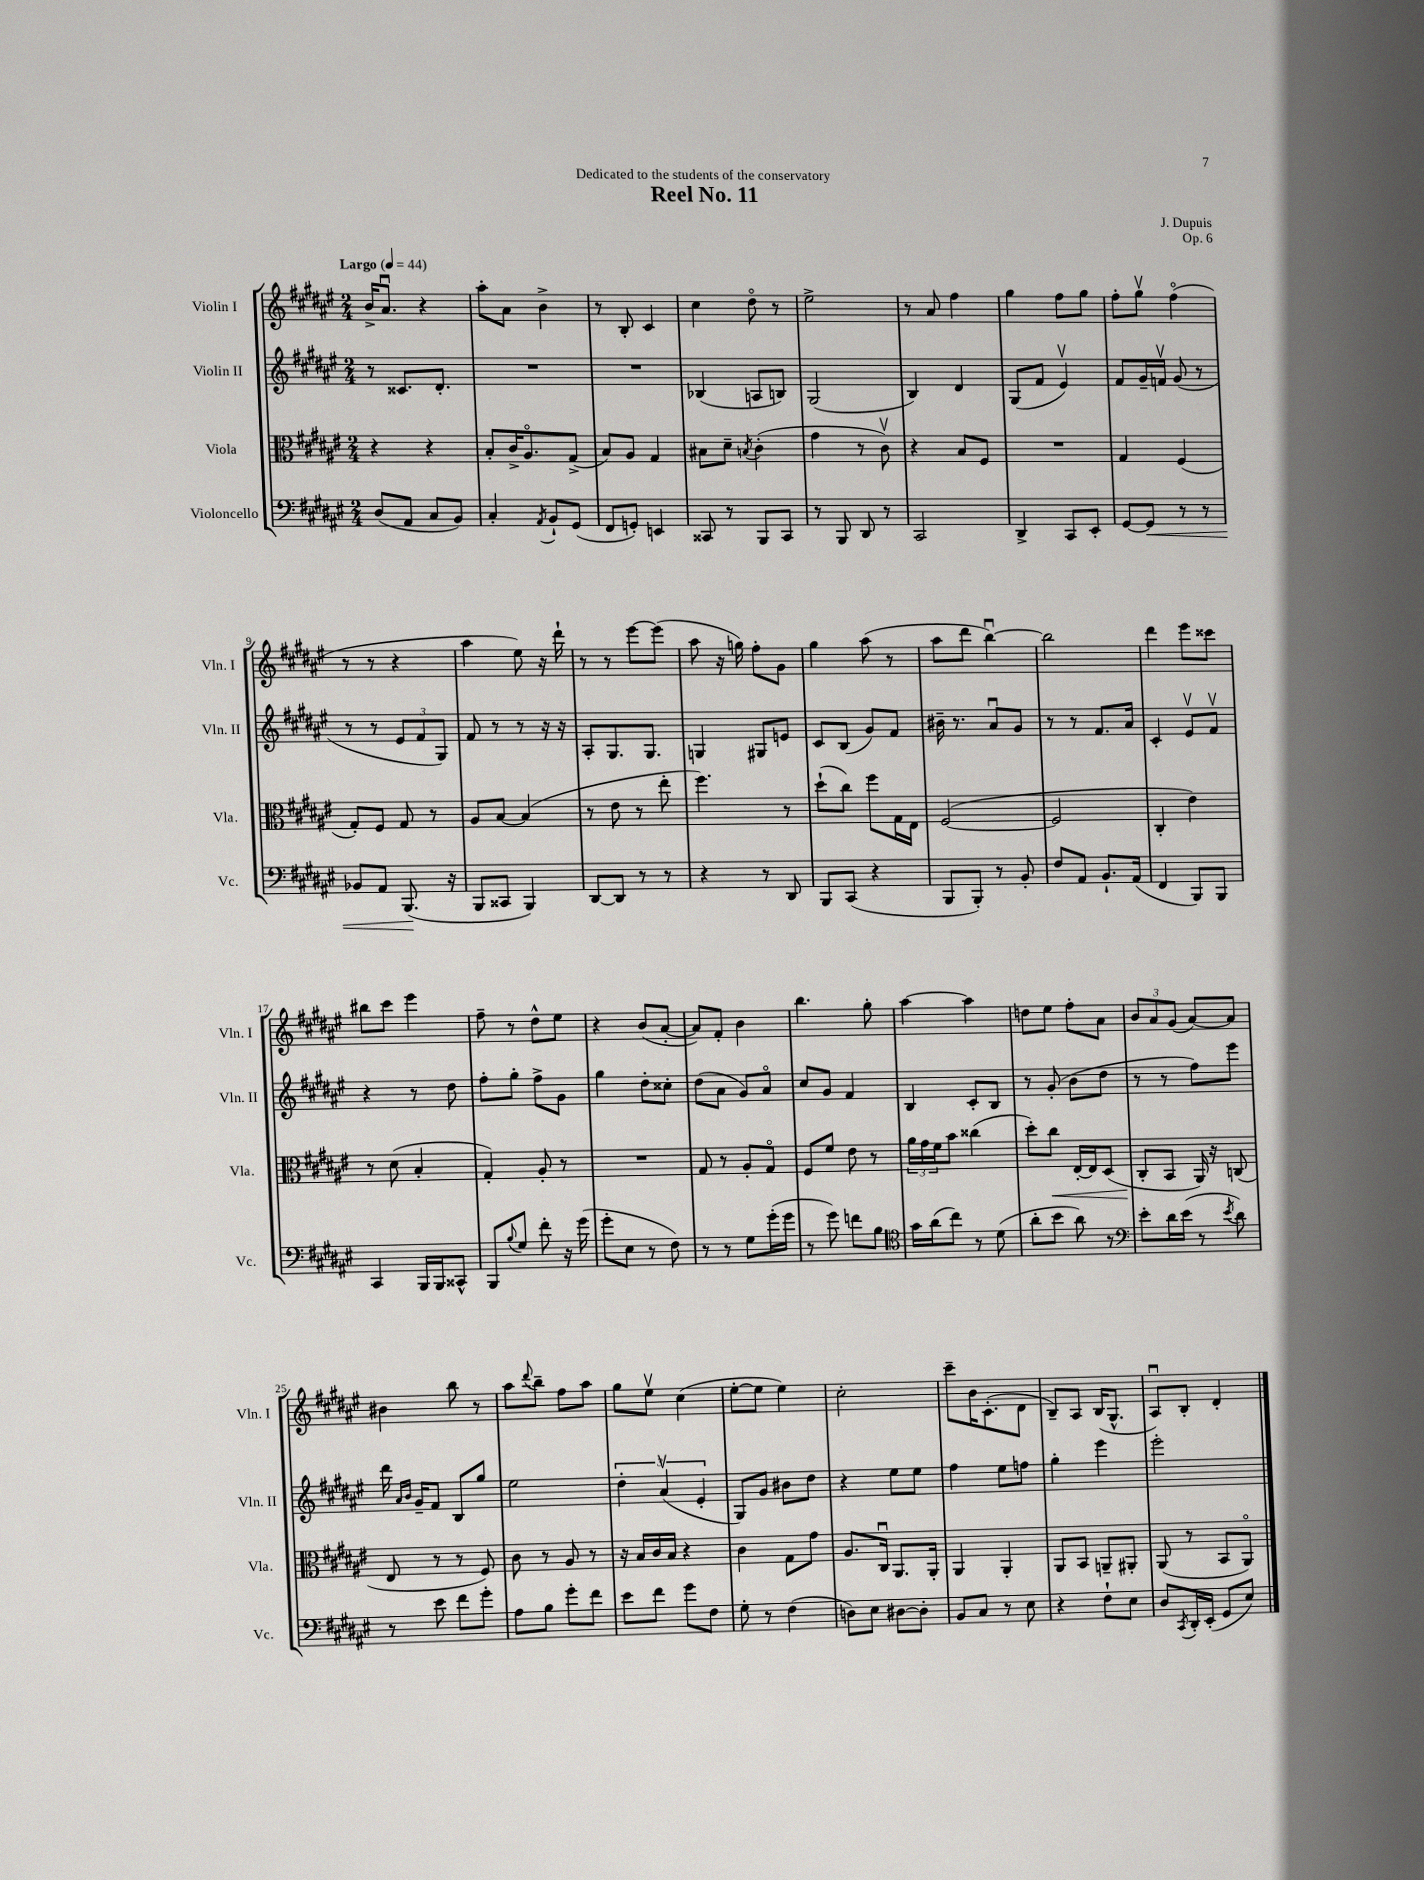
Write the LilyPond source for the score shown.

\header { title = "Reel No. 11" composer = "J. Dupuis" dedication = "Dedicated to the students of the conservatory" opus = "Op. 6" }
<<
\new StaffGroup <<
\new Staff = "s0" \with { instrumentName = "Violin I" shortInstrumentName = "Vln. I" } {
    \clef treble \key fis \major \numericTimeSignature \time 2/4 \tempo "Largo" 4 = 44
    b'16-> ais'8.\downbow r4 |
    ais''8-. ais'8 b'4-> |
    r8 b8-. cis'4 |
    cis''4 dis''8\flageolet r8 |
    eis''2-> |
    r8 ais'8 fis''4 |
    gis''4 fis''8 gis''8 |
    fis''8-. gis''8\upbow fis''4\flageolet( |
    r8 r8 r4 |
    ais''4 eis''8) r16 dis'''16-! |
    r8 r8 eis'''8~ eis'''8( |
    ais''8 r16 g''16) fis''8-. gis'8 |
    gis''4 ais''8( r8 |
    ais''8 dis'''8 b''4~\downbow) |
    b''2 |
    dis'''4 eis'''8 cisis'''8 |
    bis''8 cis'''8 eis'''4 |
    fis''8-- r8 dis''8-^ eis''8 |
    r4 b'8( ais'8~-. |
    ais'8) fis'8-. b'4 |
    b''4. gis''8-. |
    ais''4~ ais''4 |
    d''8 eis''8 fis''8-. ais'8 |
    \tuplet 3/2 { b'8 ais'8 gis'8( } ais'8~) ais'8 |
    bis'4 b''8 r8 |
    ais''8 \appoggiatura { dis'''8 } b''8-- fis''8 ais''8 |
    gis''8 eis''8\upbow cis''4( |
    eis''8~-. eis''8 eis''4) |
    cis''2-. |
    cis'''8-- b'16 cis'8.-.( dis'8 |
    b8--) ais8 b16( gis8.-^ |
    ais8\downbow) b8-. dis'4-. \bar "|." |
}
\new Staff = "s1" \with { instrumentName = "Violin II" shortInstrumentName = "Vln. II" } {
    \clef treble \key fis \major \numericTimeSignature \time 2/4
    r8 cisis'8. dis'8.-. |
    R2 |
    R2 |
    bes4( a8 b8) |
    gis2( |
    b4) dis'4 |
    gis8( fis'8 eis'4\upbow) |
    fis'8 gis'16-- f'16\upbow gis'8( r8 |
    r8 r8 \tuplet 3/2 { eis'8 fis'8 gis8) } |
    fis'8 r8 r8 r16 r16 |
    ais8-. gis8. gis8. |
    g4 gis8 e'8 |
    cis'8 b8( gis'8) fis'8 |
    bis'16-- r8. ais'8\downbow gis'8 |
    r8 r8 fis'8. ais'16 |
    cis'4-. eis'8\upbow fis'8\upbow |
    r4 r8 dis''8 |
    fis''8-. gis''8-. fis''8-> gis'8 |
    gis''4 dis''8-. cisis''8-. |
    dis''8( ais'8 gis'8) ais'8\flageolet |
    cis''8 gis'8 fis'4 |
    b4 cis'8-. b8 |
    r8 gis'8-.( b'8 dis''8 |
    r8 r8 fis''8) eis'''8 |
    dis'''16 \grace { ais'16 b'16 } gis'16-- fis'8 b8 gis''8 |
    eis''2 |
    \tuplet 3/2 { dis''4-. ais'4\upbow( eis'4-. } |
    gis8) gis'8 bis'8 dis''8 |
    r4 eis''8 eis''8 |
    fis''4 eis''8 f''8 |
    gis''4-. eis'''4 |
    eis'''2-. \bar "|." |
}
\new Staff = "s2" \with { instrumentName = "Viola" shortInstrumentName = "Vla." } {
    \clef alto \key fis \major \numericTimeSignature \time 2/4
    r4 r4 |
    b8-. cis'16-> ais8.\flageolet gis8->( |
    b8) ais8 gis4 |
    bis8 dis'8-- \acciaccatura { b8 } cis'4-.( |
    gis'4 r8 cis'8\upbow) |
    r4 b8 fis8 |
    R2 |
    gis4 fis4( |
    gis8-.) fis8 gis8 r8 |
    ais8 b8~ b4( |
    r8 eis'8 r8 eis''8-. |
    fis''4.) r8 |
    dis''8-!( cis''8) fis''8 gis16 eis16 |
    fis2~( |
    fis2 |
    cis4-. eis'4) |
    r8 dis'8( b4-. |
    gis4-.) ais8-. r8 |
    R2 |
    gis8 r8 ais8-. gis8\flageolet |
    fis8 fis'8 eis'8 r8 |
    \tuplet 3/2 { ais'16 gis'16 fis'16 } b'8 cisis''4( |
    dis''8-.) cis''8\< eis16~-. eis16 dis8( |
    cis8-.\! b,8 ais,16) r16 c8( |
    eis8 r8 r8 fis8) |
    cis'8 r8 ais8 r8 |
    r16 b16 cis'16 b16 r4 |
    cis'4 gis8 gis'8 |
    ais8. cis16\downbow ais,8. ais,16-. |
    ais,4 ais,4-. |
    ais,8 b,8 a,8-- ais,8-. |
    ais,8( r8 b,8 ais,8\flageolet) \bar "|." |
}
\new Staff = "s3" \with { instrumentName = "Violoncello" shortInstrumentName = "Vc." } {
    \clef bass \key fis \major \numericTimeSignature \time 2/4
    dis8( ais,8 cis8 b,8) |
    cis4-. \acciaccatura { ais,8 } b,8-! gis,8( |
    fis,8 g,8-.) e,4 |
    cisis,8 r8 b,,8 cisis,8 |
    r8 b,,8 dis,8 r8 |
    cis,2 |
    dis,4-> cis,8 eis,8-. |
    gis,8~ gis,8\< r8 r8 |
    bes,8 ais,8 b,,8.\!( r16 |
    b,,8 cisis,8 b,,4) |
    dis,8~ dis,8 r8 r8 |
    r4 r8 dis,8 |
    b,,8 cis,8( r4 |
    b,,8 b,,8-.) r8 b,8-. |
    fis8 ais,8 b,8.-! ais,16( |
    fis,4 b,,8) b,,8 |
    cis,4 b,,16 b,,16 cisis,8-^ |
    b,,8 \appoggiatura { b8 } gis8 fis'8-. r16 gis'16( |
    gis'8-. eis8 r8 fis8) |
    r8 r8 gis8 gis'16-.( gis'16 |
    r8 gis'8) f'8 b8 |
    \clef tenor gis'16 ais'16( cis''8) r8 dis'8( |
    ais'8-. b'8 ais'8) r8 |
    \clef bass eis'8-. dis'16 eis'16( r8 \acciaccatura { eis'8 } dis'8) |
    r8 eis'8 fis'8 gis'8-. |
    ais8 b8 gis'8-. fis'8 |
    eis'8 fis'8 gis'8 fis8 |
    gis8-. r8 fis4( |
    d8) eis8 dis8~ dis8-. |
    b,8 cis8 r8 eis8 |
    r4 fis8-! eis8 |
    dis8 \acciaccatura { cis,8 } dis,16-. eis,16-.( gis,8 eis8) \bar "|." |
}
>>
>>
